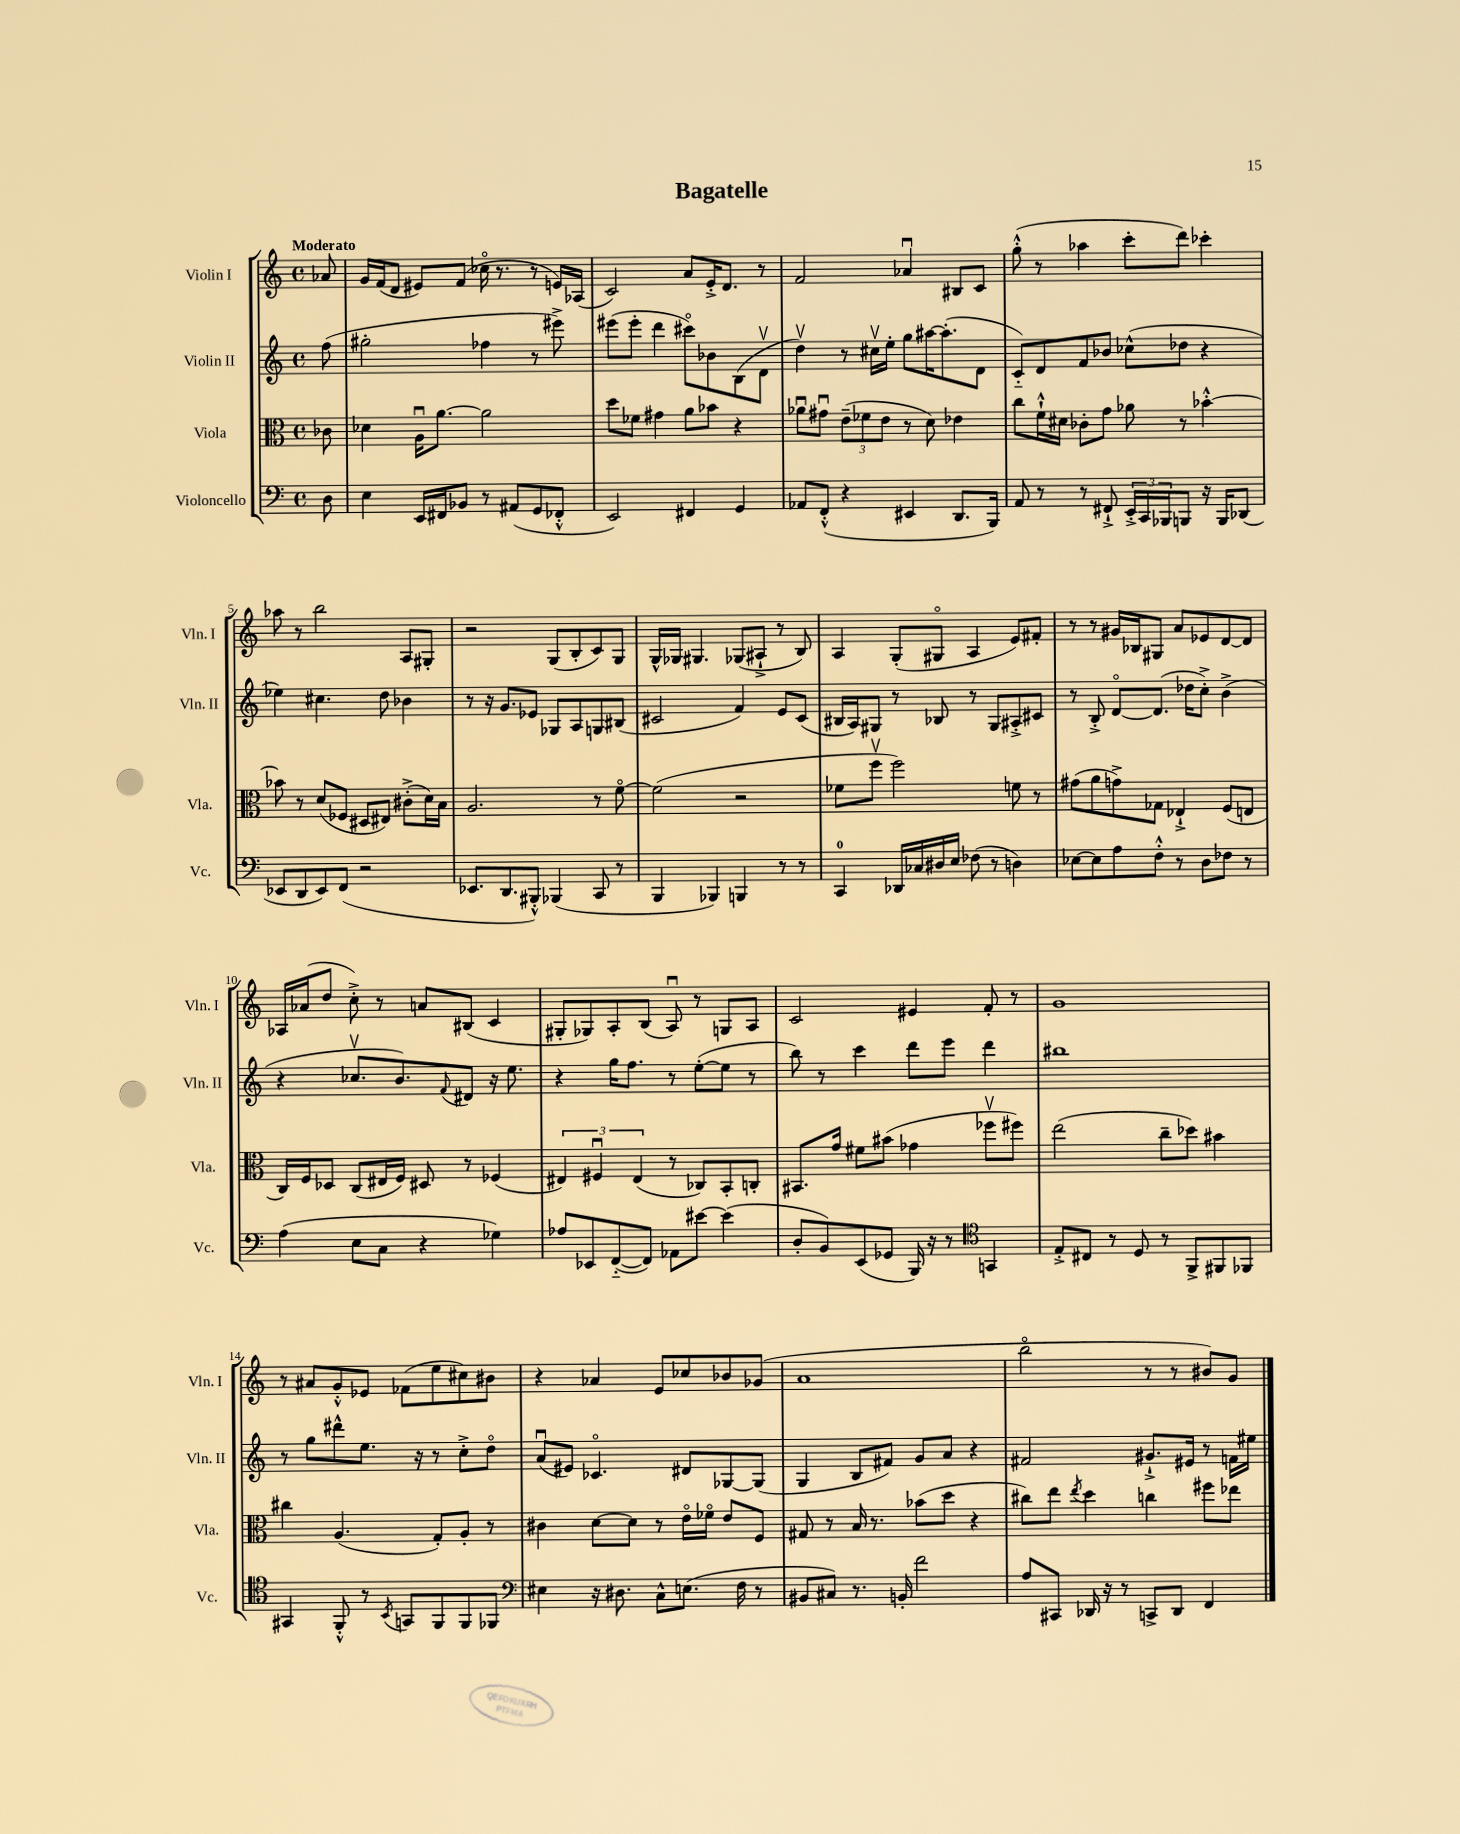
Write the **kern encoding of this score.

**kern	**kern	**kern	**kern
*part4	*part3	*part2	*part1
*staff4	*staff3	*staff2	*staff1
*I"Violoncello	*I"Viola	*I"Violin II	*I"Violin I
*I'Vc.	*I'Vla.	*I'Vln. II	*I'Vln. I
*clefF4	*clefC3	*clefG2	*clefG2
*k[]	*k[]	*k[]	*k[]
*M4/4	*M4/4	*M4/4	*M4/4
*met(c)	*met(c)	*met(c)	*met(c)
=	=	=	=
!	!	!	!LO:TX:a:B:t=Moderato
8D\	8c-X\	(8ff\	8a-X/
=1	=1	=1	=1
4E\	4d-X\	2gg#X'\	16g/LL
.	.	.	(16f/J
.	.	.	8d/J
16EE/LL	16Au\KL	.	8e#X/L)
16FF#X/J	[8.a\J	.	.
8BB-X/J	.	.	(8f/J
8r	2a\]	4ff-X\	16cc-X\
.	.	.	8.r
(8AA#X/L	.	.	.
8GG/	.	8r	8r
8FF-X'^^/J	.	8eee#X^\)	16en/LL)
.	.	.	(16A-X/JJ
=2	=2	=2	=2
2EE/)	8dd\L	(8eee#X\L	2c/)
.	8f-X\J	8eee#'\J	.
.	4g#X\	4ddd\	.
4FF#X/	8a\L	8ccc#X\L)	8a/L
.	8b-X\J	8b-X\	16e'^/K
.	.	.	8.d/J
4GG/	4r	(8B\	.
.	.	8dv\J	8r
=3	=3	=3	=3
8AA-X/L	8a-Xu\L	4ddv\)	2f/
(8FF'^^/J	8g#Xu\J	.	.
4r	(12e~\L	8r	.
.	12f-X\	.	.
.	.	16cc#Xv\LL	.
.	12e\J	.	.
.	.	16ee'\JJ	.
4EE#X/	8r	8gg\L	4a-Xu/
.	8d\)	[16aa#X\K	.
.	.	(8.aa#'\]	.
8.DD/L	4e-X\	.	8B#X/L
.	.	8d\J	8c/J
16BBB/Jk)	.	.	.
=4	=4	=4	=4
8AA/	8cc\L	8c/L)	(8gg'^^\
8r	16f`^^\L	8d/	8r
.	16d#X\JJ	.	.
8r	8c-X'\L	8f/	4aa-X\
8FF#X`^/	8g\J	8b-X/J	.
24EE'^/LL	8a-X\	(8cc-X^^\L	8ccc'\L
24CC/	.	.	.
24BBB-X/J	.	.	.
8BBBn/J	8r	8dd-X\J	8ddd\J)
16r	[4b-X'^^\	4r	4ccc-X'\
16BBB/KL	.	.	.
(8DD-X/J	.	.	.
!!LO:LB:g=z
=5	=5	=5	=5
8EE-X/L	8b-X\]	4ee-X\)	8aa-X\
8DD/	8r	.	8r
8EE-/)	(8d/L	4.cc#X\	2bb\
(8FF/J	8F-X/J	.	.
2r	8D#X/L	.	.
.	8E#X/J)	8dd\	.
.	(8c#X'^\L	4b-X\	8A/L
.	16d\L)	.	8G#X'/J
.	16B\JJ	.	.
=6	=6	=6	=6
8.EE-X/L	2.A/	8r	2r
.	.	16r	.
8.DD/	.	8.g/L	.
8BBB#X'^^/J)	.	8e-X/J	.
(4BBB-X/	.	8G-X/L	(8G/L
.	.	8A/	8B'/
8CC/	8r	8Gn/	8c/)
8r	[8f\	(8B#X/J	8G/J
=7	=7	=7	=7
4BBB/	(2f\]	2c#X/	16G^^/LL
.	.	.	16G-X/JJ
.	.	.	4.G#X/
4BBB-X/)	.	.	.
4BBBn/	2r	4f/)	(8G-X/L
.	.	.	8A#X`^/J
8r	.	8e/L	8r
8r	.	(8c#/J	8B/)
=8	=8	=8	=8
4CC/	8f-X\L	16B#X/LL	4A/
.	.	16A/J)	.
.	8ffv\J	8G#X/J	.
16DD-X/LL	2ff\)	8r	(8G'/L
16C-X/	.	.	.
16D#X/	.	8B-X/	8G#X/J
16E/JJ	.	.	.
(8F-X\	.	8r	4A/
8r	.	8G#/L	.
4Dn\)	8fn\	8A#X'^/	8e/L)
.	8r	8c#X/J	8f#X'/J
=9	=9	=9	=9
[8E-X\L	(8g#X\L	8r	8r
8E-\]	8a\	8B'^/	8r
8A\	8gn^\)	[8d/L	16g#X/LL
.	.	.	16B-X/J
8F'^^\J	8G-X\J	(8.d/J]	8G#X/J
8r	4E-X`^/	.	8a/L
.	.	16dd-X\KL	.
8D\L	.	8cc'^\J)	8e-X/
8F-X\J	(8F/L	(4b^\	[8d/
8r	8En/J	.	8d/J]
!!LO:LB:g=z
=10	=10	=10	=10
(4A\	16C/LL)	4r	16A-X/LL
.	16F/J	.	(16a-X/J
.	8D-X/J	.	8dd/J
8E\L	(8C/L	8.cc-Xv/L	8cc'^\)
8C\J	16E#X/L	.	8r
.	16F/JJ)	8.b/)	.
4r	8D#X/	.	8an/L
.	.	8qqf/	.
.	8r	8d#X/J	(8B#X/J
4G-X\)	(4F-X/	16r	4c/
.	.	8.ee\	.
=11	=11	=11	=11
8A-X/L	6E#X/)	4r	8G#X'/L
8EE-X/	.	.	8G-X/)
.	6F#Xu/	.	.
([8FF/	.	16gg\KL	8A'/
.	.	8.ff\J	.
.	(6E#/	.	.
8FF/J])	.	.	(8B/J
8AA-X\L	8r	8r	8Au/)
[8e#X\J	8C-X/L)	([8ee'\L	8r
(4e#\]	8BB'/	8ee\J]	8Gn/L
.	8Cn'/J	8r	8A/J
=12	=12	=12	=12
8D'/L	8.BB#X/L	8bb\)	2c/
8BB/)	.	8r	.
.	16g/Jk	.	.
(8EE/	8f#X\L	4ccc\	.
8GG-X/J	(8b#X\J	.	.
16BBB/)	4g-X\	8ddd\L	4e#X/
16r	.	.	.
8r	.	8eee\J	.
*clefC4	*	*	*
4GGn/	8ff-Xv\L	4ddd\	8f'/
.	8ff#X\J)	.	8r
=13	=13	=13	=13
8E'^/L	(2ee\	1bb#X	1g
8C#X/J	.	.	.
8r	.	.	.
8D/	.	.	.
8r	8cc~\L	.	.
8FF^/L	8dd-X\J)	.	.
8FF#X/	4b#X\	.	.
8FF-X/J	.	.	.
!!LO:LB:g=z
=14	=14	=14	=14
4GG#X/	4cc#X\	8r	8r
.	.	8gg\L	8a#X/L
8FF'^^/	(4.A/	8ddd#X^^\	8g'^^/
8r	.	8.ee\J	8e-X/J
8qBB/	.	.	.
8GGn/L	.	.	(8f-X\L
.	.	16r	.
8FF/	8G'/L)	8r	8ee\
8FF/	8A'/J	8cc'^\L	8cc#X\)
8FF-X/J	8r	8dd\J	8b#X\J
=15	=15	=15	=15
*clefF4	*	*	*
4E#X\	4c#X\	(8au/L	4r
.	.	8e#X/J)	.
16r	[8d\L	4.c-X/	4a-X/
8.D#X\	.	.	.
.	8d\J]	.	.
8C^^\L	8r	.	8e/L
(8.En\J	16e\LL	8d#X/L	8cc-X/
.	16f-X\JJ	.	.
.	8e/L	[8G-X/	8b-X/
16F\	.	.	.
8r	8F/J	(8G-/J]	(8g-X/J
=16	=16	=16	=16
8BB#X/L	8G#X/	4G/	1a
8C#X/J)	8r	.	.
8.r	16B/	8B/L	.
.	8.r	.	.
.	.	8f#X/J)	.
16BBn'/	.	.	.
2f\	(8b-X\L	8g/L	.
.	8dd\J	8a/J	.
.	4r	4r	.
=17	=17	=17	=17
8A/L	8cc#X\L)	2f#X/	2bb\
8CC#X/J	8ee\J	.	.
.	8qee/	.	.
16DD-X/	4dd\	.	.
16r	.	.	.
8r	.	.	.
8CCn^/L	4ccn\	8.g#X`^/L	8r
8DD-/J	.	.	8r
.	.	16e#X/Jk	.
4FF/	8ff#X\L	8r	8b#X/L)
.	8ee-X\J	16fn\LL	8g/J
.	.	16ee#X\JJ	.
==	==	==	==
*-	*-	*-	*-
